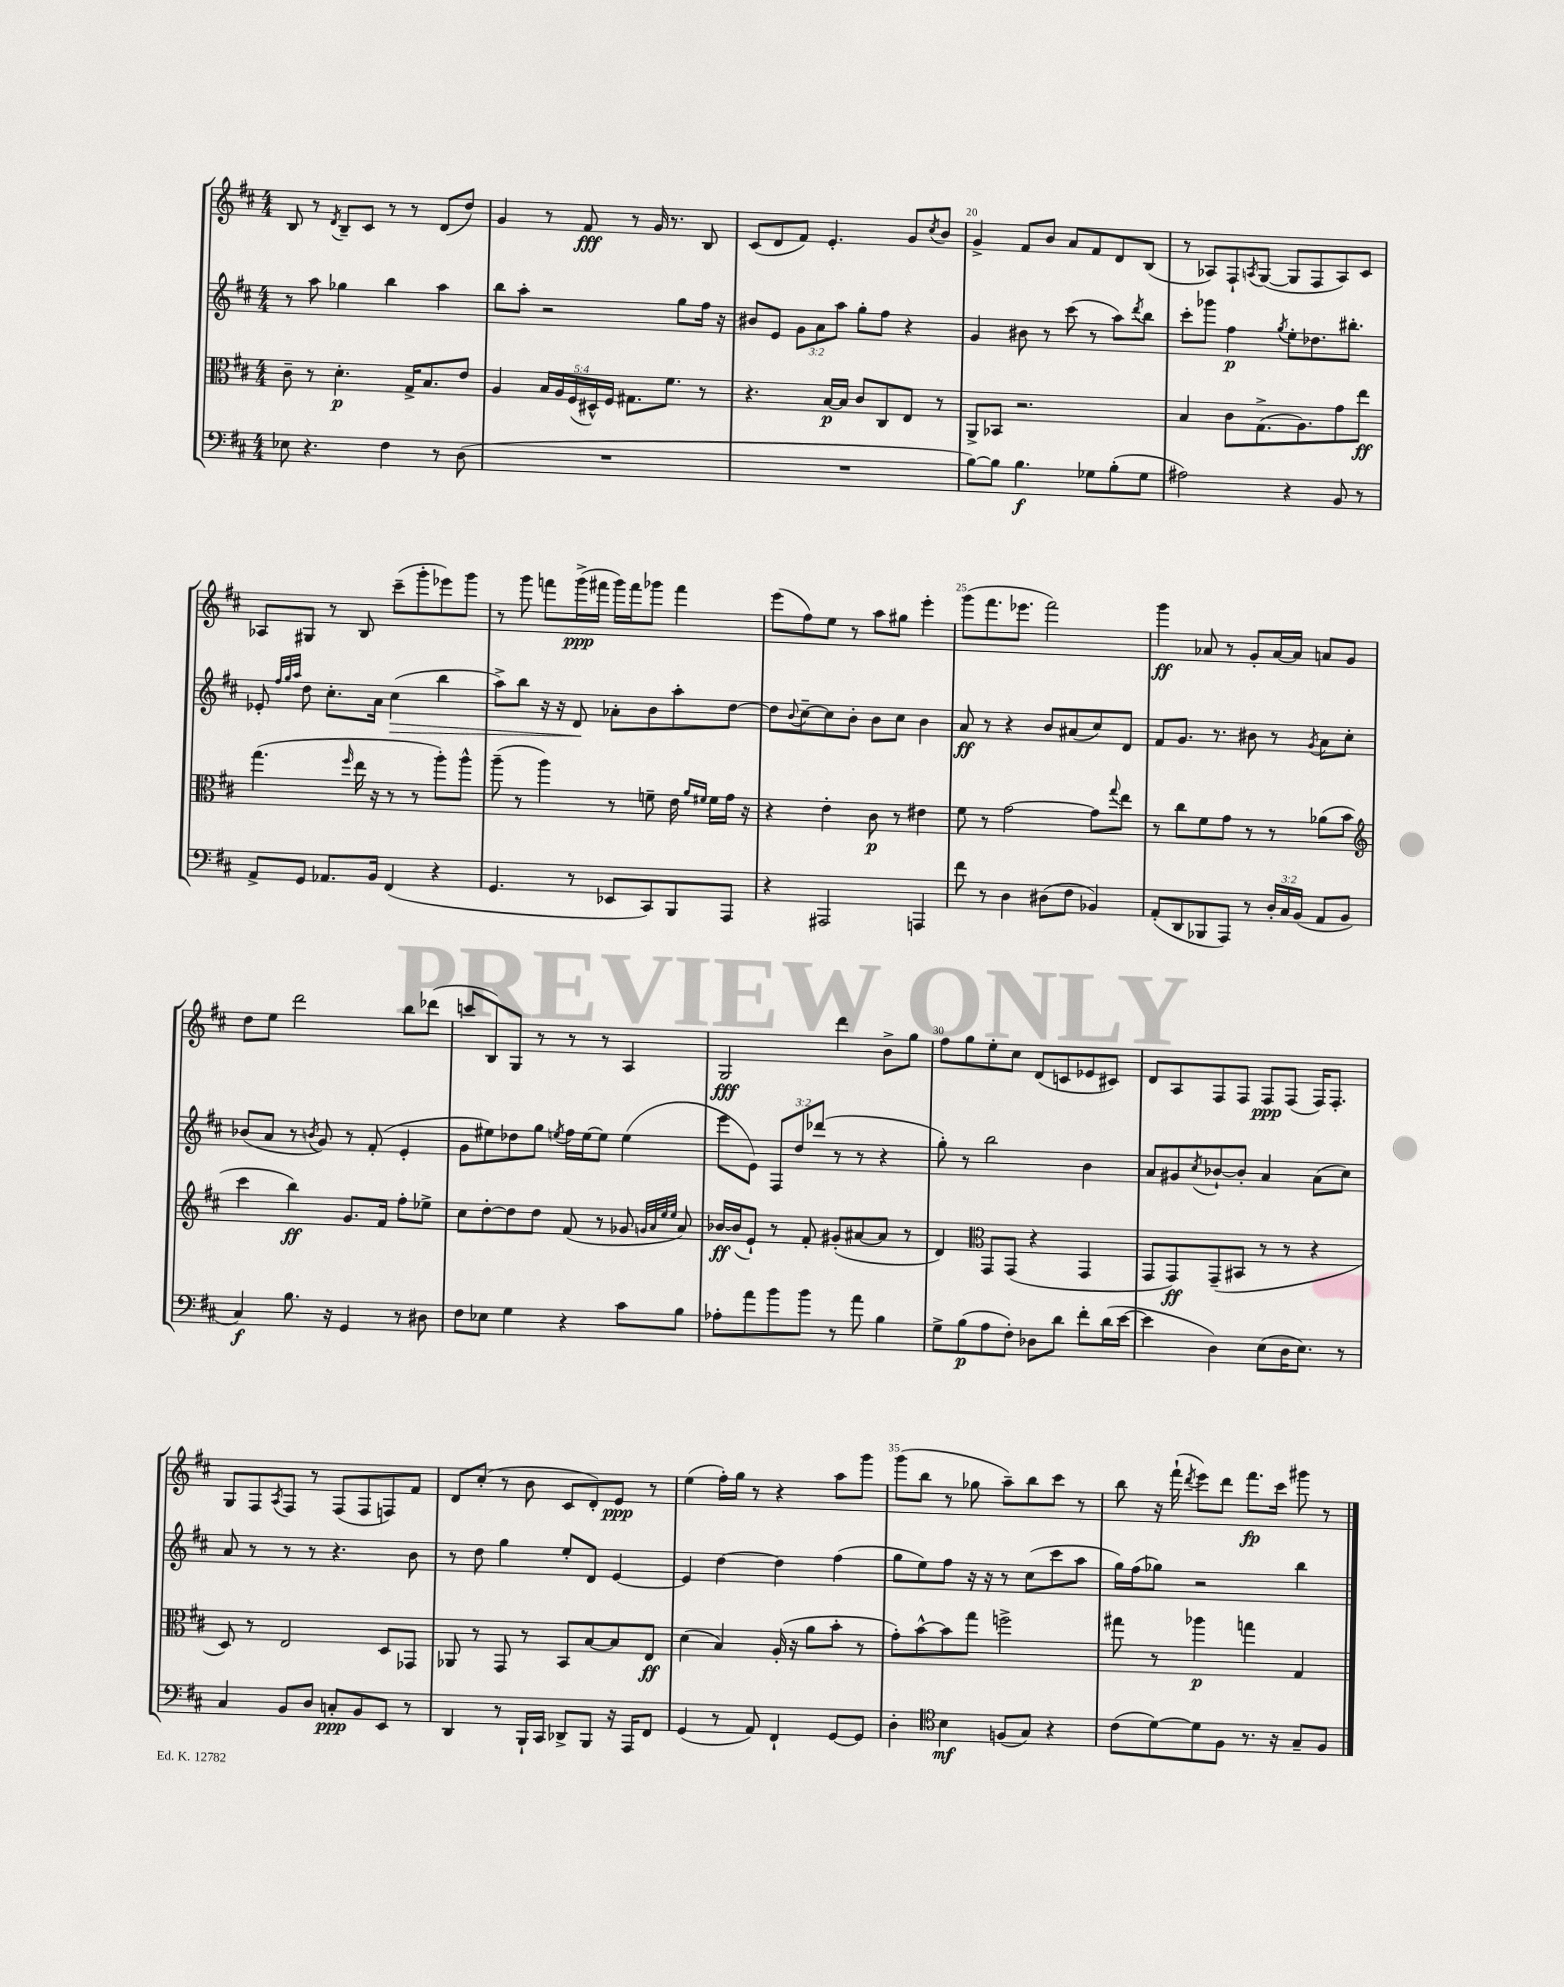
<<
\new StaffGroup <<
\new Staff = "s0" {
    \clef treble \key d \major \numericTimeSignature \time 4/4
    b8 r8 \acciaccatura { d'8 } b8-- cis'8 r8 r8 d'8( d''8) |
    g'4 r8 fis'8\fff r8 g'16 r8. b8 |
    cis'8( d'8 fis'8) e'4.-. g'8 \acciaccatura { cis''8 } b'8 |
    g'4-> fis'8 b'8 a'8 fis'8 d'8 b8( |
    r8 aes8) fis8-! \acciaccatura { a8 } g8~( g8 fis8 a8) cis'8 |
    aes8 gis8 r8 b8 cis'''8--( g'''8-. ees'''8) g'''8 |
    r8 g'''8 f'''8 g'''16->\ppp( fis'''16 g'''16) fis'''16 ges'''8 fis'''4 |
    e'''8( fis''8) e''8 r8 a''8 gis''8 e'''4-. |
    g'''8( fis'''8. ees'''8. fis'''2) |
    g'''4\ff aes'8 r8 g'8-. aes'16~ aes'16 a'8 g'8 |
    d''8 e''8 d'''2 b''8 des'''8( |
    c'''8 b8) g8 r8 r8 r8 a4 |
    g2\fff d'''4 b'8-> g''8 |
    fis''8 g''8 e''8-. cis''8 d'8( c'8 ees'8 cis'8) |
    d'8 a8 fis8 fis8 fis8\ppp fis8( fis16) fis8.-. |
    g8 fis8 \acciaccatura { a8 } fis8 r8 fis8( fis8 f8) fis'8 |
    d'8 cis''8-.( r8 b'8 cis'8 d'8-.) e'8\ppp r8 |
    e''4( fis''16-.) g''16 r8 r4 a''8 g'''8 |
    g'''8( b''8 r8 ges''8 a''8--) b''8 cis'''8 r8 |
    b''8 r16 fis'''16-!( \acciaccatura { d'''8 } e'''8) d'''8 fis'''8.\fp cis'''16 gis'''8 r8 \bar "|." |
}
\new Staff = "s1" {
    \clef treble \key d \major \numericTimeSignature \time 4/4 \override Staff.TupletNumber.text = #tuplet-number::calc-fraction-text
    r8 a''8 ges''4 b''4 a''4 |
    b''8 a''8-. r2 g''8 fis''16 r16 |
    bis'8 e'8 \tuplet 3/2 { g'8 a'8 a''8 } g''8-. fis''8 r4 |
    g'4 bis'8 r8 cis'''8( r8 a''8) \acciaccatura { d'''8 } b''8 |
    cis'''8-. ges'''8 fis''4\p \acciaccatura { g''8 } e''8-. des''8. bis''8.-. |
    ees'8-. \grace { fis''32 g''32 a''32 } d''8 cis''8.-. a'16 cis''4\>( b''4 |
    a''8->) b''8 r16 r16 d'8\! aes'8-. b'8 a''8-. d''8~ |
    d''8 \appoggiatura { b'8 } cis''8~-- cis''8 b'8-. b'8 cis''8 b'4 |
    a'8\ff r8 r4 b'8 ais'8( cis''8) d'8 |
    fis'8 g'8. r8. bis'8 r8 \acciaccatura { g'8 } a'8 cis''8-. |
    bes'8( a'8 r8 \acciaccatura { b'8 } g'8) r8 fis'8-.( e'4-. |
    g'8 eis''8) des''8 g''8 \acciaccatura { e''8 } fis''16 e''16~ e''8 e''4( |
    e'''8 e'8) \tuplet 3/2 { fis8 d''8 des'''8( } r8 r8 r4 |
    g''8-.) r8 b''2 b'4 |
    a'8 gis'8 \acciaccatura { cis''8 } bes'8~-! bes'8-. a'4 a'8( cis''8) |
    a'8 r8 r8 r8 r4. b'8 |
    r8 d''8 g''4 e''8-. d'8 e'4~ |
    e'4 d''4~ d''4 fis''4( |
    g''8 e''8) fis''8 r16 r16 r8 cis''8( cis'''8 a''8 |
    g''16) fis''16( ges''8) r2 b''4 \bar "|." |
}
\new Staff = "s2" {
    \clef alto \key d \major \numericTimeSignature \time 4/4 \override Staff.TupletNumber.text = #tuplet-number::calc-fraction-text
    cis'8-- r8 d'4.-.\p g16-> b8. e'8 |
    a4 \tuplet 5/4 { b16 a16 fis16( dis16-^) fis16 } gis8. fis'8. r8 |
    r4. b16~\p b16 cis'8 cis8 e8 r8 |
    a,8-> bes,8 r2. |
    b4 cis'8 g8.->( a8.) g'8 e''8\ff |
    g''4.( \grace { fis''16 } e''16 r16 r8 r8 a''8-.) a''8-^ |
    a''8--( r8 a''4) r8 f'8-- e'16 \grace { a'16 fis'16 } fis'16 g'16 r16 |
    r4 e'4-. cis'8\p r8 eis'4 |
    fis'8 r8 g'2~ g'8 \appoggiatura { g''8 } e''8 |
    r8 cis''8 fis'8 g'8 r8 r8 aes'8( b'8 |
    \clef treble cis'''4 b''4\ff) g'8. fis'16 fis''8-. ees''8-> |
    cis''8 d''8~-. d''8 d''8 fis'8( r8 ges'8 \grace { g'32 a'32 e''32 e''32 } a'8) |
    bes'16~\ff bes'16( e'8-!) r8 fis'8-. gis'8-.( ais'8~ ais'8 r8 |
    d'4) \clef alto g,8 g,8( r4 g,4 |
    g,8 g,8\ff) g,8--( bis,8 r8 r8 r4 |
    d8) r8 e2 d8 ges,8 |
    aes,8 r8 g,8 r8 b,8 b8~ b8 e8\ff |
    d'4( b4) a16-.( r16 a'8 b'8-. r8 |
    g'8-.) b'8~-^ b'8 g''8 f''2-> |
    gis''8 r8 aes''4\p g''4 g4 \bar "|." |
}
\new Staff = "s3" {
    \clef bass \key d \major \numericTimeSignature \time 4/4 \override Staff.TupletNumber.text = #tuplet-number::calc-fraction-text
    ees8 r4. fis4 r8 d8( |
    R1 |
    R1 |
    b8~) b8 b4.\f ges8 b8-.( ges8 |
    ais2) r4 b,8 r8 |
    a,8-> g,8 aes,8. b,16 fis,4( r4 |
    g,4. r8 ees,8 cis,8) b,,8 a,,8 |
    r4 ais,,2 a,,4 |
    fis'8 r8 d4 dis8( fis8 bes,4) |
    a,8-.( d,8 bes,,8 a,,8) r8 \tuplet 3/2 { d16-. cis16 b,16( } a,8 b,8 |
    cis4\f) b8. r16 g,4 r8 dis8 |
    fis8 ees8 g4 r4 cis'8 b8 |
    aes8-. a'8 b'8 b'8 r8 a'8 b4 |
    g8-> b8\p( a8 fis8-.) des8 d'8 fis'8-. d'16( e'16~ |
    e'4 d4) e8( d16 e8.) r8 |
    cis4 b,8 d8 c8-.\ppp b,8 e,8 r8 |
    d,4 r8 b,,16-! cis,16 des,8-> b,,8 r16 a,,16 fis,8 |
    g,4( r8 a,8) fis,4-! g,8~ g,8 |
    d4-. \clef tenor b4\mf f8( g8) r4 |
    cis'8( d'8~) d'8 fis8 r8. r16 g8-- fis8 \bar "|." |
}
>>
>>
\layout { \context { \Score currentBarNumber = #17 \override BarNumber.break-visibility = ##(#f #t #t) barNumberVisibility = #(every-nth-bar-number-visible 5) } }
